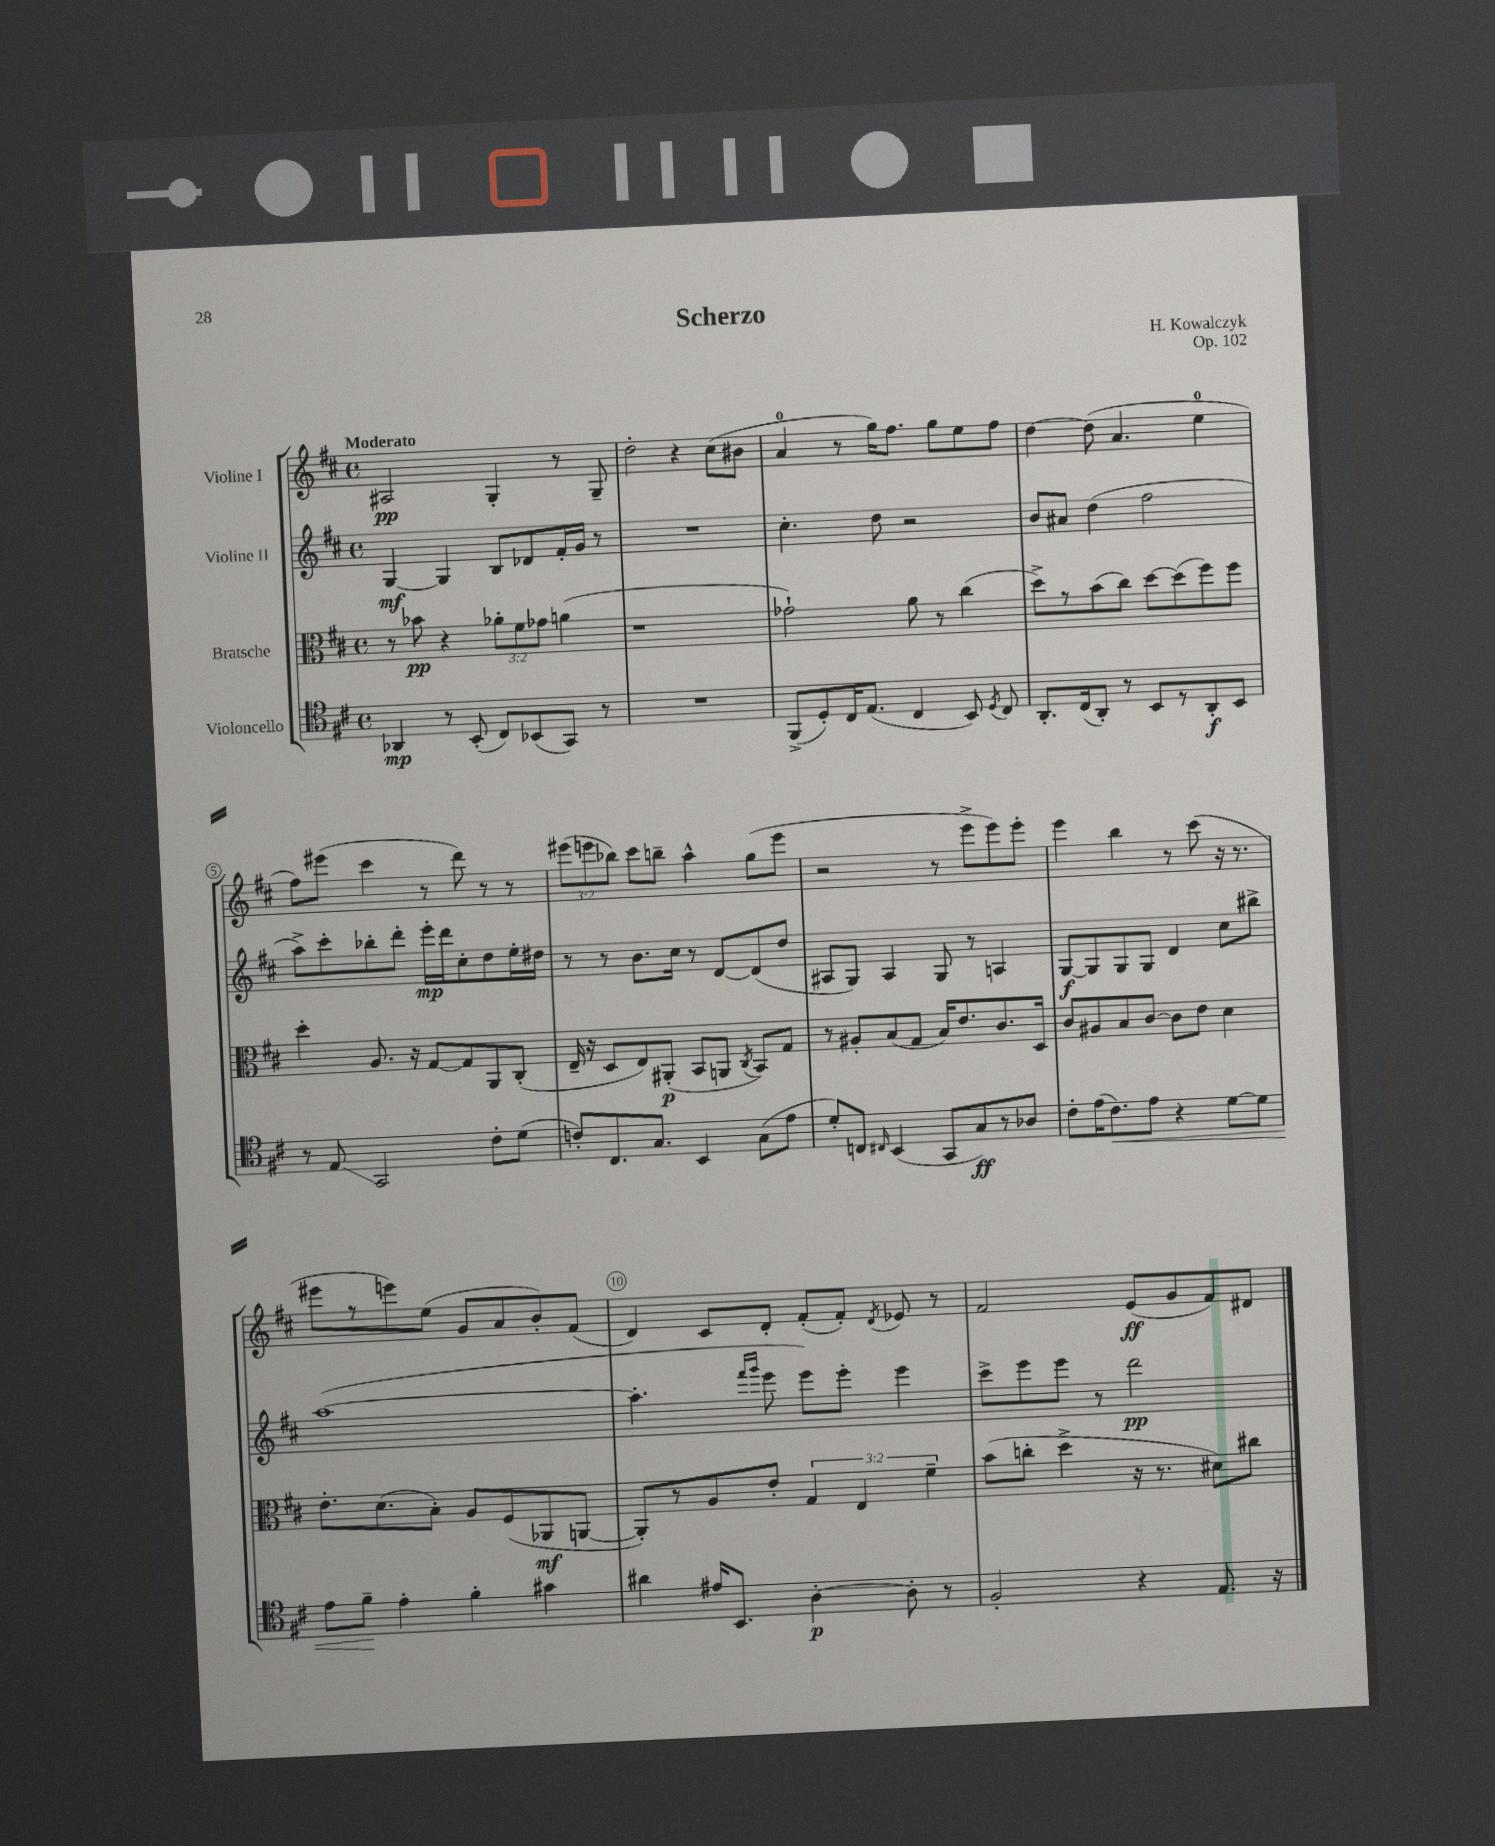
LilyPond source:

\header { title = "Scherzo" composer = "H. Kowalczyk" opus = "Op. 102" }
<<
\new StaffGroup <<
\new Staff = "s0" \with { instrumentName = "Violine I" } {
    \clef treble \key d \major \defaultTimeSignature \time 4/4 \override Staff.TupletNumber.text = #tuplet-number::calc-fraction-text \tempo "Moderato"
    \autoBeamOff ais2\pp g4-. r8 g8-- |
    d''2-. r4 cis''8[( bis'8] |
    a'4-0 r8 g''16[) fis''8.] g''8[ e''8 fis''8] |
    d''4~ d''8( a'4. e''4-0 |
    fis''8[) eis'''8]( cis'''4 r8 d'''8) r8 r8 |
    \tuplet 3/2 { eis'''8[( e'''8 bes''8]) } cis'''8[ b''8]-- a''4-^ g''8[( e'''8] |
    r2 r8 e'''8[-> e'''8) e'''8]-. |
    e'''4 b''4 r8 cis'''8( r16 r8. |
    eis'''8[ r8 e'''8) e''8]( g'8[ a'8 b'8-.) fis'8]( |
    d'4) cis'8[ d'8]-. fis'8[-.( fis'8]-.) \acciaccatura { d'8 } ees'8 r8 |
    fis'2 e'8[\ff( g'8 fis'8) dis'8] \bar "|." |
}
\new Staff = "s1" \with { instrumentName = "Violine II" } {
    \clef treble \key d \major \defaultTimeSignature \time 4/4
    \autoBeamOff g4~\mf g4 b8[ des'8 fis'16-. g'16] r8 |
    R1 |
    cis''4.-. d''8 r2 |
    b'8[ ais'8] d''4( fis''2 |
    a''8[->) cis'''8-. bes''8-. d'''8]-. e'''16[-.\mp d'''16 cis''8-. d''8 e''16-. dis''16] |
    r8 r8 b'8.[ cis''16] r8 d'8[~ d'8( d''8] |
    ais8[ g8]) ais4 g8 r8 a4 |
    g8[~\f g8 g8 g8] d'4 cis''8[ bis''8]-> |
    a''1~( |
    a''4.-. \grace { fis'''16[ g'''16] } e'''8 e'''8[) e'''8]-. e'''4 |
    cis'''8[-> e'''8 e'''8] r8 d'''2\pp \bar "|." |
}
\new Staff = "s2" \with { instrumentName = "Bratsche" } {
    \clef alto \key d \major \defaultTimeSignature \time 4/4 \override Staff.TupletNumber.text = #tuplet-number::calc-fraction-text
    \autoBeamOff r8 bes'8\pp r4 \tuplet 3/2 { aes'8[-. fis'8 ges'8] } a'4( |
    r1 |
    ges'2-!) a'8 r8 cis''4( |
    d''8[->) r8 b'8( cis''8]) d''8[~ d''8( fis''8) fis''8] |
    d''4-. a8. r16 g8[~ g8 a,8 cis8]-.( |
    e16-- r16 d8[ e8) ais,8]-.\p( b,8[ a,8] \acciaccatura { cis8 } b,8[) g8] |
    r8 ais8[-. b8( g8] b16[) e'8. cis'8. d16] |
    cis'8[ ais8 b8 cis'8]~ cis'8[ e'8] d'4 |
    e'8.[-. d'8.( b8]-.) a8[ fis8( aes,8\mf a,8]~ |
    a,8[-.) r8 a8 e'8]-. \tuplet 3/2 { g4 e4 fis'4-- } |
    b'8[( c''8]-. d''4-> r16 r8. dis'8[) cis''8] \bar "|." |
}
\new Staff = "s3" \with { instrumentName = "Violoncello" } {
    \clef tenor \key d \major \defaultTimeSignature \time 4/4
    \autoBeamOff aes,4\mp r8 b,8-.( cis8[) bes,8( g,8]) r8 |
    R1 |
    fis,8[->( d8-.) cis16 e8.]( cis4 b,8) \acciaccatura { d8 } cis8 |
    a,8.[-. cis16( a,8]-.) r8 b,8[ r8 a,8-.\f b,8] |
    r8 e8\glissando g,2 cis'8[-. d'8]( |
    c'8[-.) cis8. g8.] b,4 g8[( e'8] |
    d'8[-.) c8] \grace { cis16 } b,4( g,8[ g8\ff) r8 aes8] |
    cis'8[-. e'16( cis'8.\<) e'8] r4 d'8[~ d'8] |
    e'8[ fis'8]--\! e'4-. fis'4-. gis'4 |
    ais'4 eis'16[ b,8.] a4~-.\p a8-. r8 |
    fis2-. r4 e8. r16 \bar "|." |
}
>>
>>
\layout { \context { \Score \override BarNumber.break-visibility = ##(#f #t #t) barNumberVisibility = #(every-nth-bar-number-visible 5) \override BarNumber.stencil = #(make-stencil-circler 0.1 0.3 ly:text-interface::print) } }
